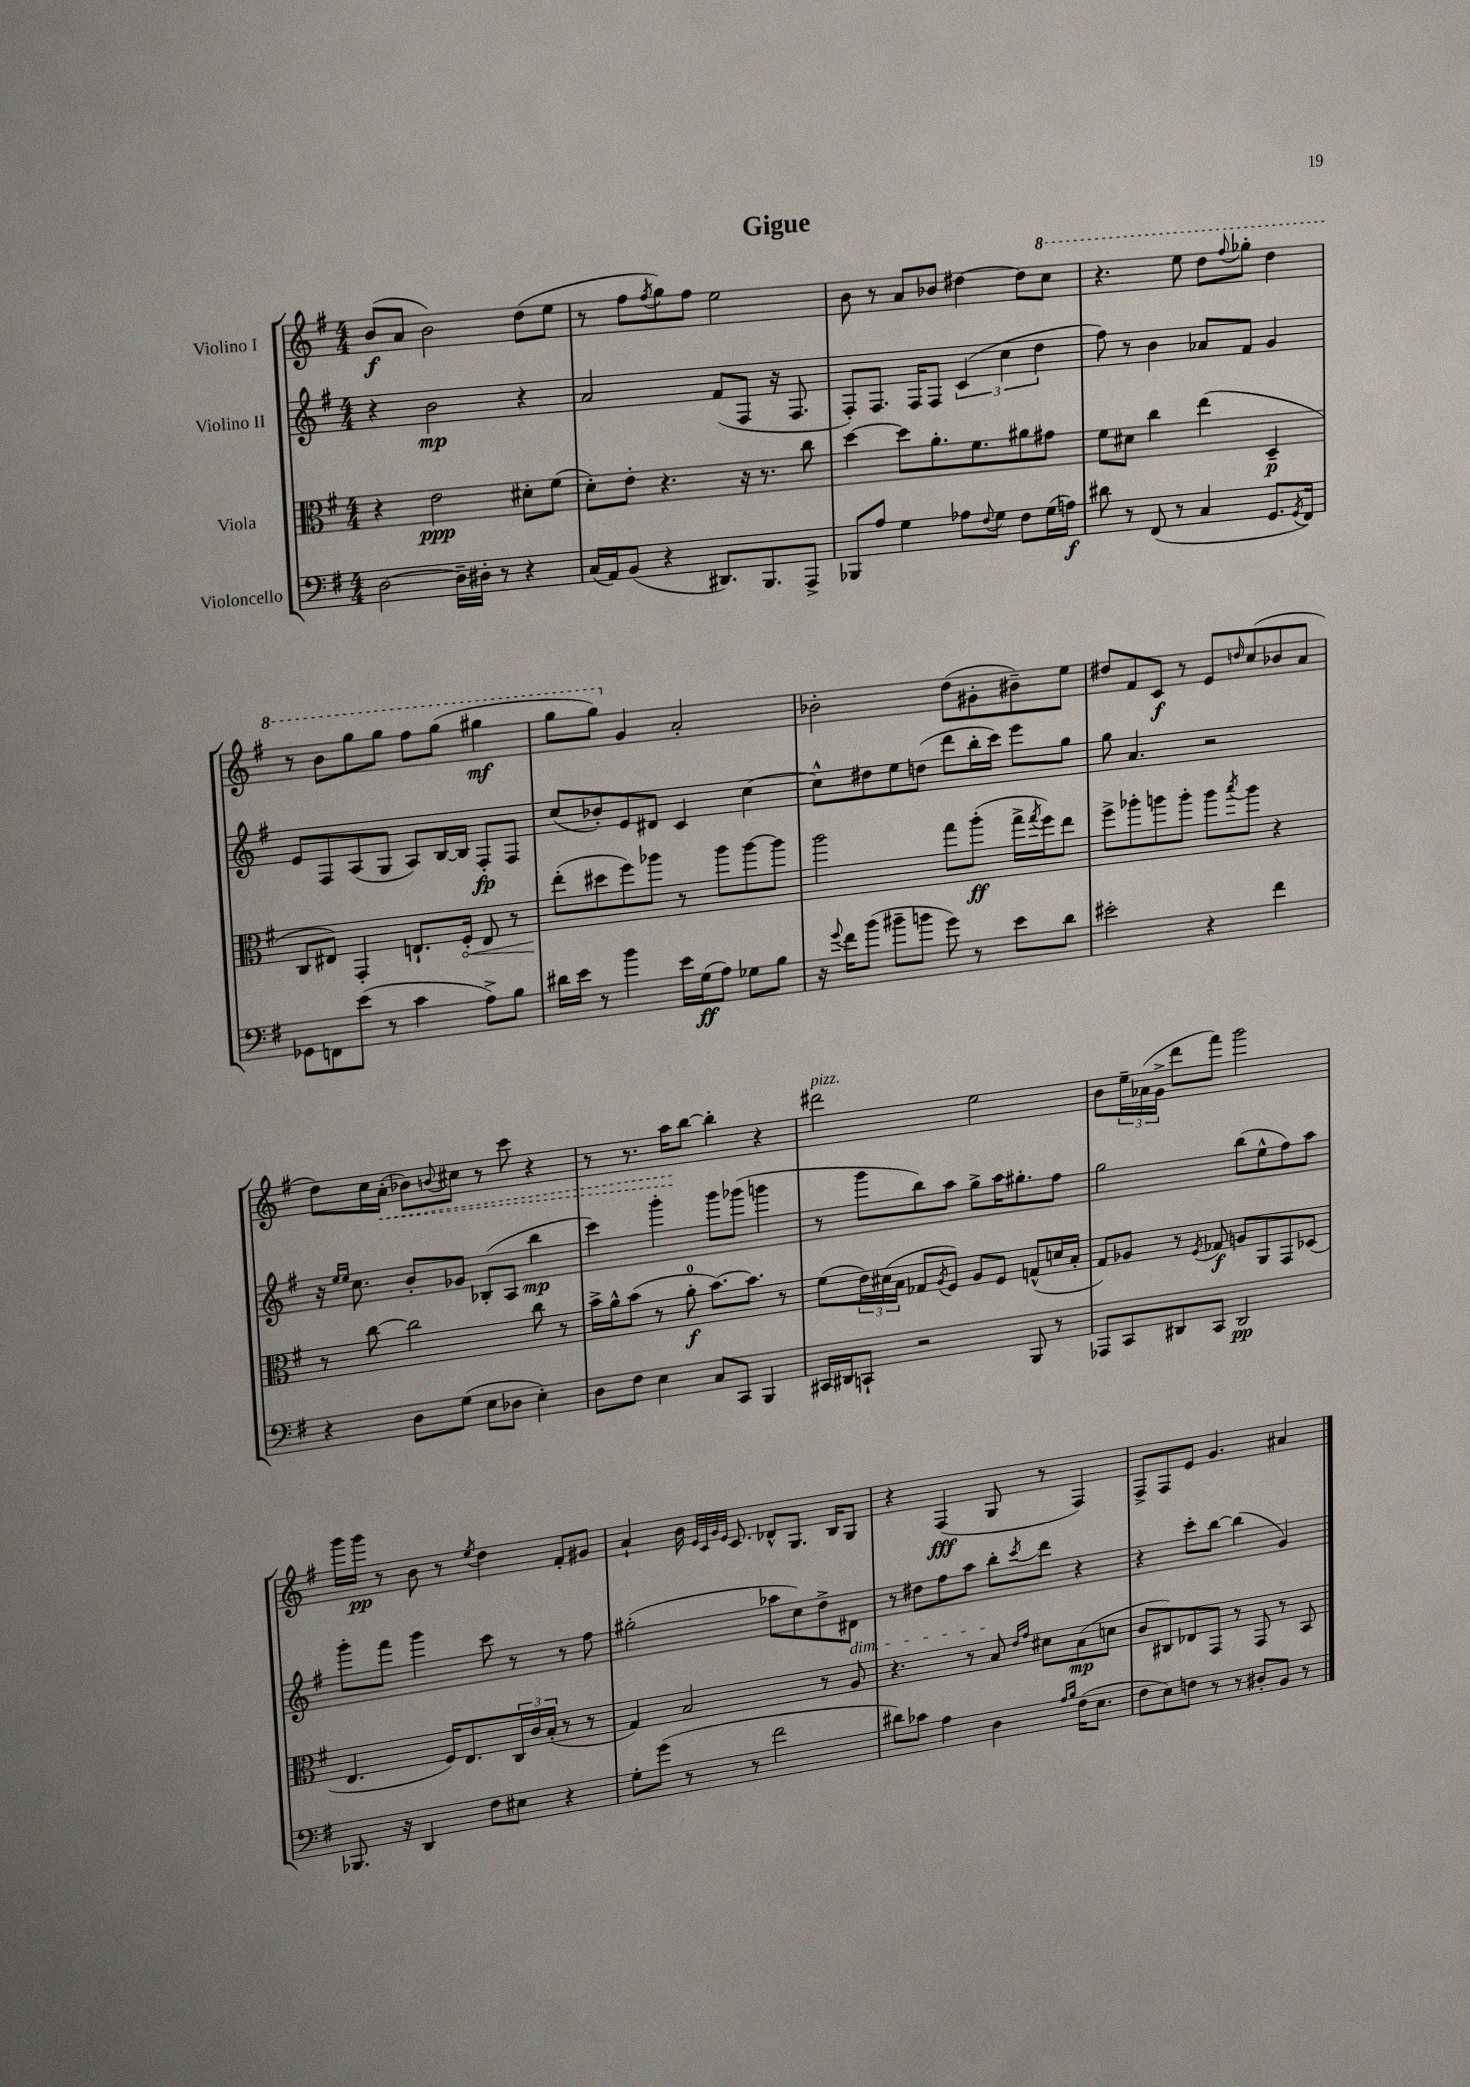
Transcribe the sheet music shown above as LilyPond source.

\header { title = "Gigue" }
<<
\new StaffGroup <<
\new Staff = "s0" \with { instrumentName = "Violino I" } {
    \clef treble \key g \major \numericTimeSignature \time 4/4
    b'8\f( a'8 b'2) d''8( e''8 |
    r8 fis''8 \acciaccatura { fis''8 } g''8) fis''8 e''2 |
    b'8 r8 a'8 bes'8 dis''4~ dis''8 \ottava #1 c'''8 |
    r4. e'''8 d'''8 \appoggiatura { fis'''8 } ges'''8-. d'''4 |
    r8 b''8 g'''8 g'''8 fis'''8 g'''8( gis'''4\mf |
    g'''8 g'''8) \ottava #0 g'4 a'2-. |
    bes'2-. d''8( gis'8-. bis'8--) e''8 |
    dis''8 fis'8 c'8\f r8 e'8 \grace { d''16 } c''8( bes'8 a'8 |
    d''8) c''16 \once \override Hairpin.style = #'dashed-line a'16-.\<( bes'8) \appoggiatura { b'8 } cis''8 r8 c'''8 r4 |
    r8 r8. a''16\! b''8~ b''4-. r4 |
    dis'''2^\markup { \italic "pizz." } e''2 |
    b'8 \tuplet 3/2 { e''16-- aes'16( g'16-> } d'''8 fis'''8) g'''2 |
    g'''16 g'''16\pp r8 b'8 r8 \acciaccatura { e''8 } d''4 fis'8-. gis'8 |
    a'4-! b'16 \grace { e'32 c'32 g'32 e'32 } c'8. des'8-^ g8. b16 g8 |
    r4 fis4\fff( g8 r8 fis4) |
    fis8-> fis8 e'8 g'4. ais'4 \bar "|." |
}
\new Staff = "s1" \with { instrumentName = "Violino II" } {
    \clef treble \key g \major \numericTimeSignature \time 4/4
    r4 b'2\mp r4 |
    a'2 fis'8( fis8 r16 fis8. |
    fis8-.) fis8. fis16 fis8 \tuplet 3/2 { c'4( c''4 d''4 } |
    fis''8) r8 b'4 aes'8 fis'8 g'4 |
    e'8 fis8 a8( g8 a8) b16~ b16 fis8-.\fp fis8 |
    c''8( bes'8-.) e'8 dis'8 c'4 c''4~ |
    c''8-^ dis''8 e''8 d''8( d'''8 b''16-. c'''16) e'''8 g''8 |
    g''8 a'4. r2 |
    r16 \grace { e''16 e''16 } c''8. b'8-. ges'8 bes8-.( a8 b''4\mp |
    c'''4) g'''4-. g'''8 ges'''8( g'''4 |
    r8 g'''8 b''8) a''8 g''8-> a''16 gis''8.-. fis''8 |
    g''2 b''8( e''8-^ fis''8) a''8 |
    g'''8-. fis'''8 g'''4 c'''8 r8 r8 fis''8 |
    gis''2-.( aes''8 c''8) d''8-> dis'8\dim |
    r8 dis''8 fis''8 a''8 b''8-.\! \acciaccatura { c'''8 } d'''8 r4 |
    r4 c'''8-. b''8~ b''4( g'4) \bar "|." |
}
\new Staff = "s2" \with { instrumentName = "Viola" } {
    \clef alto \key g \major \numericTimeSignature \time 4/4
    r4 e'2\ppp dis'8-. fis'8( |
    d'8-.) e'8-. r4. r16 r8. c''8 |
    d''4~ d''8 a'8.-. fis'8. ais'8 gis'8 |
    fis'8 dis'8 c''4 e''4( d4--\p |
    c8 eis8) g,4-. e8.-! \once \override Hairpin.circled-tip = ##t fis16-.\< e8 r8 |
    e''8-.\!( dis''8 fis''8) aes''8 r8 aes''8 aes''8~ aes''8 |
    a''2 g''8 a''8-.\ff( g''16-> \acciaccatura { g''8 } fis''16) e''8 |
    fis''8-> aes''8-. a''8 a''8-. a''8 \acciaccatura { b''8 } a''8 r4 |
    r8 c''8~ c''2 c''8 r8 |
    b'16-> a'16-^ b'8( r8 a'8-0-.\f b'8.~) b'8. r8 |
    fis'8( \tuplet 3/2 { e'16) dis'16( b16 } ges8 \acciaccatura { a8 } fis8) a8 fis8 g8-^( d'16 b16-. |
    g8) aes8 r8 \acciaccatura { fis8 } ges8\f a8 a,8 g,8 des8( |
    e4. fis16) e8. \tuplet 3/2 { c16 c'16 b16-.( } r8 r8 |
    g4) b2 r8 a8 |
    r4. r8 b8 \grace { e'16 g'16 } dis'8 b8\mp( d'8 |
    c'8 cis8) ees8 g,8 r8 g,8 r8 b,8 \bar "|." |
}
\new Staff = "s3" \with { instrumentName = "Violoncello" } {
    \clef bass \key g \major \numericTimeSignature \time 4/4
    d2~ d16-- dis16-. r8 r4 |
    c16( a,16) b,8( r4 dis,8.) b,,8. a,,8-> |
    bes,,8 a8 g4 aes8 \appoggiatura { fis8 } g8 fis8 g16( a16\f) |
    dis'8 r8 fis,8( r8 c4 g,8. \acciaccatura { g,8 } fis,16) |
    ges,8 f,8 e'8( r8 c'4 a8->) b8 |
    dis'16 e'16 r8 b'4 e'16 g16\ff( a8) ges8 b8 |
    r16 \appoggiatura { g'8 } fis'16 b'8( bis'8-- b'8 g'8) r8 e'8 d'8 |
    eis'2-. r4 fis'4 |
    r4 d8 g8( e8 des8 e4-.) |
    d8 fis8 e4 c8 c,8 b,,4 |
    cis,16 dis,16 c,8-! r2 b,,8 r8 |
    aes,,8 c,8 dis,8 c,8 dis,2\pp |
    bes,,8. r16 d,4 fis8 eis8 r4 |
    g8-. g'8( r8 r8 fis'2 |
    dis'8) ces'8 a4 d4 \grace { a16 b16 } fis16( e8. |
    fis8 e8) f8 r8 r8 dis8-. b,8 r8 \bar "|." |
}
>>
>>
\layout { \context { \Score \remove "Bar_number_engraver" } }
